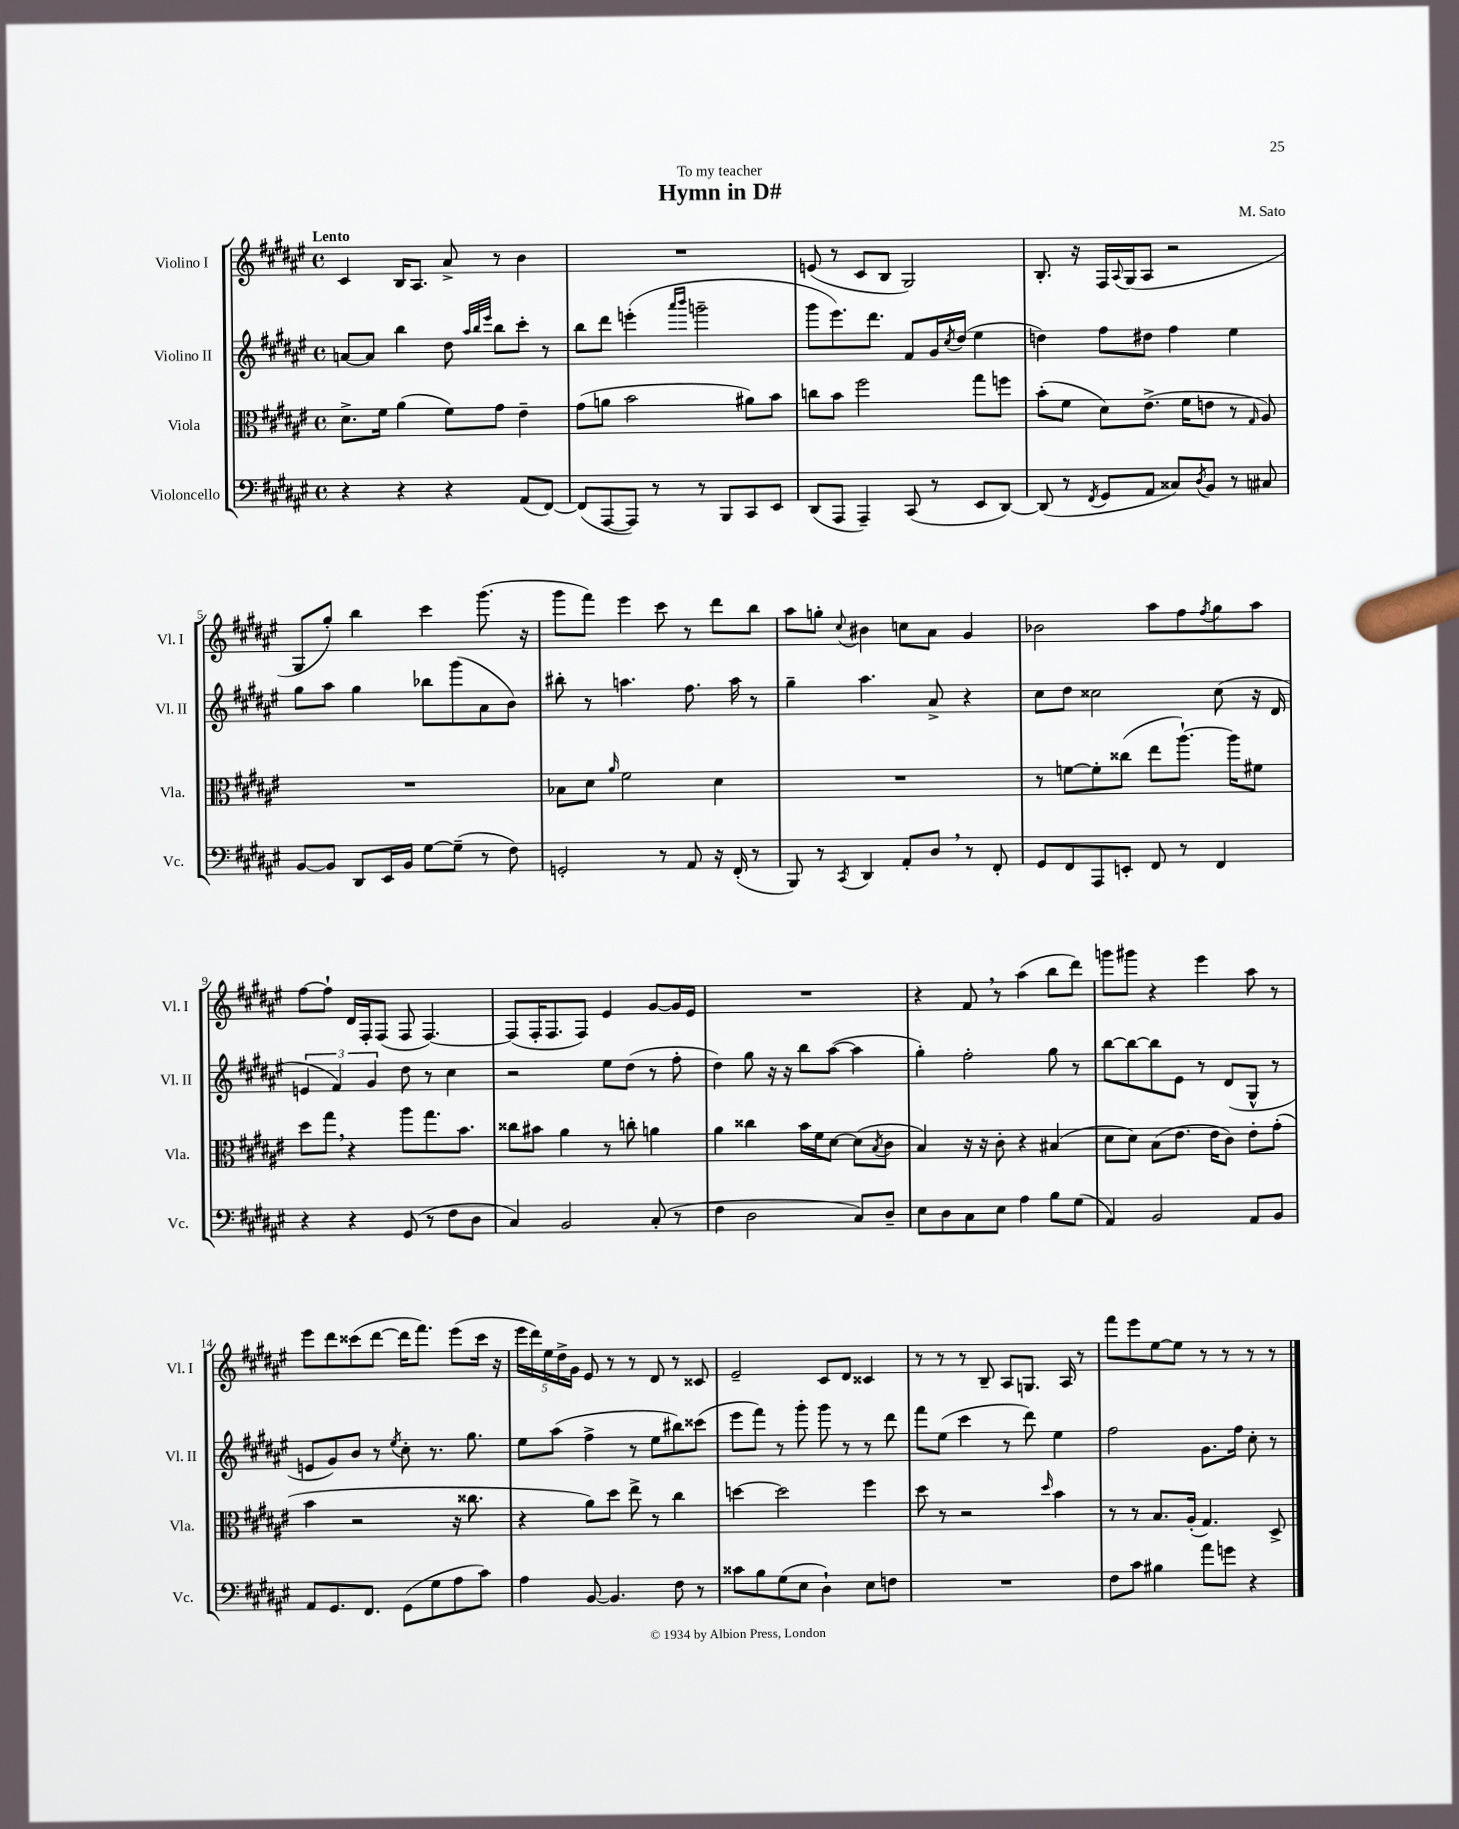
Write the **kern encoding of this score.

**kern	**kern	**kern	**kern
*part4	*part3	*part2	*part1
*staff4	*staff3	*staff2	*staff1
*I"Violoncello	*I"Viola	*I"Violino II	*I"Violino I
*I'Vc.	*I'Vla.	*I'Vl. II	*I'Vl. I
*clefF4	*clefC3	*clefG2	*clefG2
*k[f#c#g#d#a#e#]	*k[f#c#g#d#a#e#]	*k[f#c#g#d#a#e#]	*k[f#c#g#d#a#e#]
*M4/4	*M4/4	*M4/4	*M4/4
*met(c)	*met(c)	*met(c)	*met(c)
=1	=1	=1	=1
!	!	!	!LO:TX:a:B:t=Lento
4r	8.d#^\L	[8an/L	4c#/
.	.	8a/J]	.
.	16f#\Jk	.	.
4r	(4a#\	4bb\	16B/KL
.	.	.	8.A#/J
4r	8f#\L)	8dd#\	8a#^/
.	.	32qqaa#/LLL	.
.	.	32qqbb/	.
.	.	32qqeee#/JJJ	.
.	8g#\J	8bb\L	8r
(8AA#/L	4e#~\	8ccc#'\J	4b\
[8FF#/J)	.	8r	.
=2	=2	=2	=2
(8FF#/L]	(8g#\L	8bb\L	1r
[8AAA#/	8an\J	8ddd#\J	.
8AAA#/J])	2b\	(4eeen'\	.
8r	.	.	.
.	.	16qqaaa#/LL	.
.	.	16qqbbb/JJ	.
8r	.	2gggn~\	.
8BBB/L	.	.	.
8CC#/	8a#X\L)	.	.
8EE#/J	8b\J	.	.
=3	=3	=3	=3
(8DD#/L	8ccn\L	8ggg#\L	(8en/
8AAA#/J	8b\J	8.eee#\)	8r
4AAA#~/)	2ff#\	.	8c#/L
.	.	8.ddd#\J	.
.	.	.	8B/J
(8CC#/	.	8f#/L	2G#/)
8r	.	16g#/L	.
.	.	8qcc#/	.
.	.	(16dd#/JJ	.
8EE#/L	8gg#\L	4ee#\	.
[8DD#/J)	8ffn\J	.	.
=4	=4	=4	=4
(8DD#/]	(8b'\L	4ddn\)	8.B'/
8r	8f#\J	.	.
.	.	.	16r
8qFF#/	.	.	.
8GG#/L	8d#\L)	8ff#\L	16F#/LL
.	.	.	8qqA#/
.	.	.	(16G#/J
8AA#/J	(8.e#^\J	8dd#X\J	8A#/J
8C##X/L)	.	4ff#\	2r
.	16f#\KL	.	.
8qD#/	.	.	.
8BB/J	8en\J	.	.
8r	8r	4ee#\	.
.	16qqG#/	.	.
8C#X/	8A#/)	.	.
!!LO:LB:g=z
=5	=5	=5	=5
[8BB/L	1r	8gg#\L	8G#/L
8BB/J]	.	8aa#\J	8gg#'/J)
8DD#/L	.	4gg#\	4bb\
16EE#/L	.	.	.
16BB/JJ	.	.	.
[8G#\L	.	8bb-X\L	4ccc#\
(8G#~\J]	.	(8ggg#\	.
8r	.	8a#\	(8.ggg#\
8F#\)	.	8b\J)	.
.	.	.	16r
=6	=6	=6	=6
2GGn'/	8B-X\L	8bb#X'\	8ggg#\L
.	8d#\J	8r	8fff#\J)
.	16qqa#/	.	.
.	2f#\	4.aan\	4eee#\
8r	.	.	8ccc#\
8AA#/	.	8.ff#\	8r
16r	4d#\	.	8ddd#\L
(16FF#'/	.	16aa\	.
8r	.	8r	8bb\J
=7	=7	=7	=7
8BBB/)	1r	4gg#~\	8aa#\L
8r	.	.	8ggn'\J
8qCC#/	.	.	8qqcc#/
4DD#/	.	4.aa#\	4b#X\
8AA#'/L	.	.	8ccn\L
8D#,/J	.	8a#^/	8a#\J
8r	.	4r	4g#/
8FF#'/	.	.	.
=8	=8	=8	=8
8GG#/L	8r	8cc#\L	2b-X\
8FF#/	[8fn\L	8dd#\J	.
8AAA#/	8f'\]	2cc##X\	.
8EEn'/J	(8cc##X\J	.	.
8FF#/	8ee#\L	.	8aa#\L
8r	[8.aa#`\J)	.	8ff#\
.	.	.	8qff#/
4FF#/	.	(8cc##\	8gg#\
.	16aa#\KL]	.	.
.	8f#X\J	16r	8aa#\J
.	.	16d#/	.
!!LO:LB:g=z
=9	=9	=9	=9
4r	8dd#\L	6en/	[8ff#\L
.	8gg#,\J	.	8ff#`\J]
.	.	6f#/)	.
4r	4r	.	16d#/LL
.	.	.	16F#'/J
.	.	6g#/	.
.	.	.	(8F#/J
(8GG#/	8aa#\L	8dd#\	8F#/
8r	8.gg#\	8r	[4.F#/)
8F#\L	.	4cc#\	.
.	8.b\J	.	.
8D#\J	.	.	.
=10	=10	=10	=10
4C#/)	8cc##X\L	2r	(8F#/L]
.	8b#X\J	.	16F#'/K
.	.	.	8.F#/
2BB/	4a#\	.	.
.	.	.	8F#/J)
.	8r	8ee#\L	4e#/
.	8ccn'\	(8dd#\J	.
(8C#'/	4an\	8r	[8g#/L
8r	.	8ff#'\	16g#/L]
.	.	.	16e#/JJ
=11	=11	=11	=11
4F#\	4a#\	4dd#\)	1r
2D#\	4cc##X\	8gg#\	.
.	.	16r	.
.	.	16r	.
.	16b\LL	8bb\L	.
.	16f#\J	.	.
.	[8d#\J	([8aa#\J	.
8C#/L)	(8d#\L]	4aa#\]	.
.	8qB/	.	.
8D#~/J	8c#\J	.	.
=12	=12	=12	=12
8E#\L	4B/)	4gg#'\)	4r
8D#\	.	.	.
8C#\	16r	2ff#'\	8f#,/
.	16r	.	.
8E#\J	8c#'\	.	8r
4A#\	4r	.	(4aa#\
8B\L	(4B#X/	8gg#\	8bb\L
(8G#\J	.	8r	8ddd#\J)
=13	=13	=13	=13
4AA#/)	8d#\L	[8bb\L	8gggn\L
.	8d#\J)	8bb\_	8ggg#X\J
2BB/	(8B\L	8bb\]	4r
.	8.e#\J	8e#\J	.
.	.	8r	4eee#\
.	16e#\KL	.	.
.	8c#\J)	(8d#/L	.
8AA#/L	8e#'\L	8G#^^/J	8aa#\
8BB/J	(8g#'\J	8r	8r
!!LO:LB:g=z
=14	=14	=14	=14
8AA#/L	4b\	8en/L	8eee#\L
8.GG#/	.	8g#/)	8ddd#\
.	2r	8b/J	(8ccc##X\
8.FF#/J	.	.	.
.	.	8r	[8ddd#\J
.	.	8qee#/	.
(8GG#\L	.	8cc#'\	16ddd#\KL]
.	.	.	8.fff#\J)
8G#\	.	8.r	.
8A#\	16r	.	(8eee#\L
.	8.cc##X\	8.gg#\	.
8c#\J)	.	.	16ccc##\Jk
.	.	.	16r
=15	=15	=15	=15
4A#\	4r	8ee#\L	20eee#\LL
.	.	.	20ddd#\)
.	.	.	20ee#\
.	.	(8aa#\J	.
.	.	.	20dd#^\
.	.	.	20g#\JJ
[8BB/	8a#\L)	4ff#^\	8e#/
4.BB/]	8dd#\J	.	8r
.	8ee#^\	8r	8r
.	8r	8ee#\L	8d#/
8F#\	4cc#\	8bb#X\)	8r
8r	.	(8ccc##X\J	8c##X/
=16	=16	=16	=16
8c##X\L	[4ddn\	8eee#\L	2e#~/
8B\	.	8fff#\J)	.
(8G#\	2dd\]	8r	.
8E#\J	.	8ggg#'\	.
4D#`\)	.	8ggg#\	8c#/L
.	.	8r	8d#/J
8E#\L	4ff#\	8r	4c##X/
8Fn\J	.	8ddd#\	.
=17	=17	=17	=17
1r	8dd#\	8fff#\L	8r
.	8r	(8ee#\J	8r
.	2r	4ccc#\	8r
.	.	.	8B~/
.	.	8r	8A#/L
.	.	8ddd#\)	8.Gn/J
.	16qqdd#/	.	.
.	4b\	4ee#\	.
.	.	.	16A#/
.	.	.	8r
=18	=18	=18	=18
8F#\L	8r	2ff#\	8fff#\L
8c#\J	8r	.	8eee#\
4B#X\	8.B/L	.	[8ee#\
.	.	.	8ee#\J]
.	(16A#'/Jk	.	.
8a#\L	4.G#/)	8.g#\L	8r
8gn\J	.	.	8r
.	.	16ff#\Jk	.
4r	.	8cc#'\	8r
.	8D#^/	8r	8r
==	==	==	==
*-	*-	*-	*-
